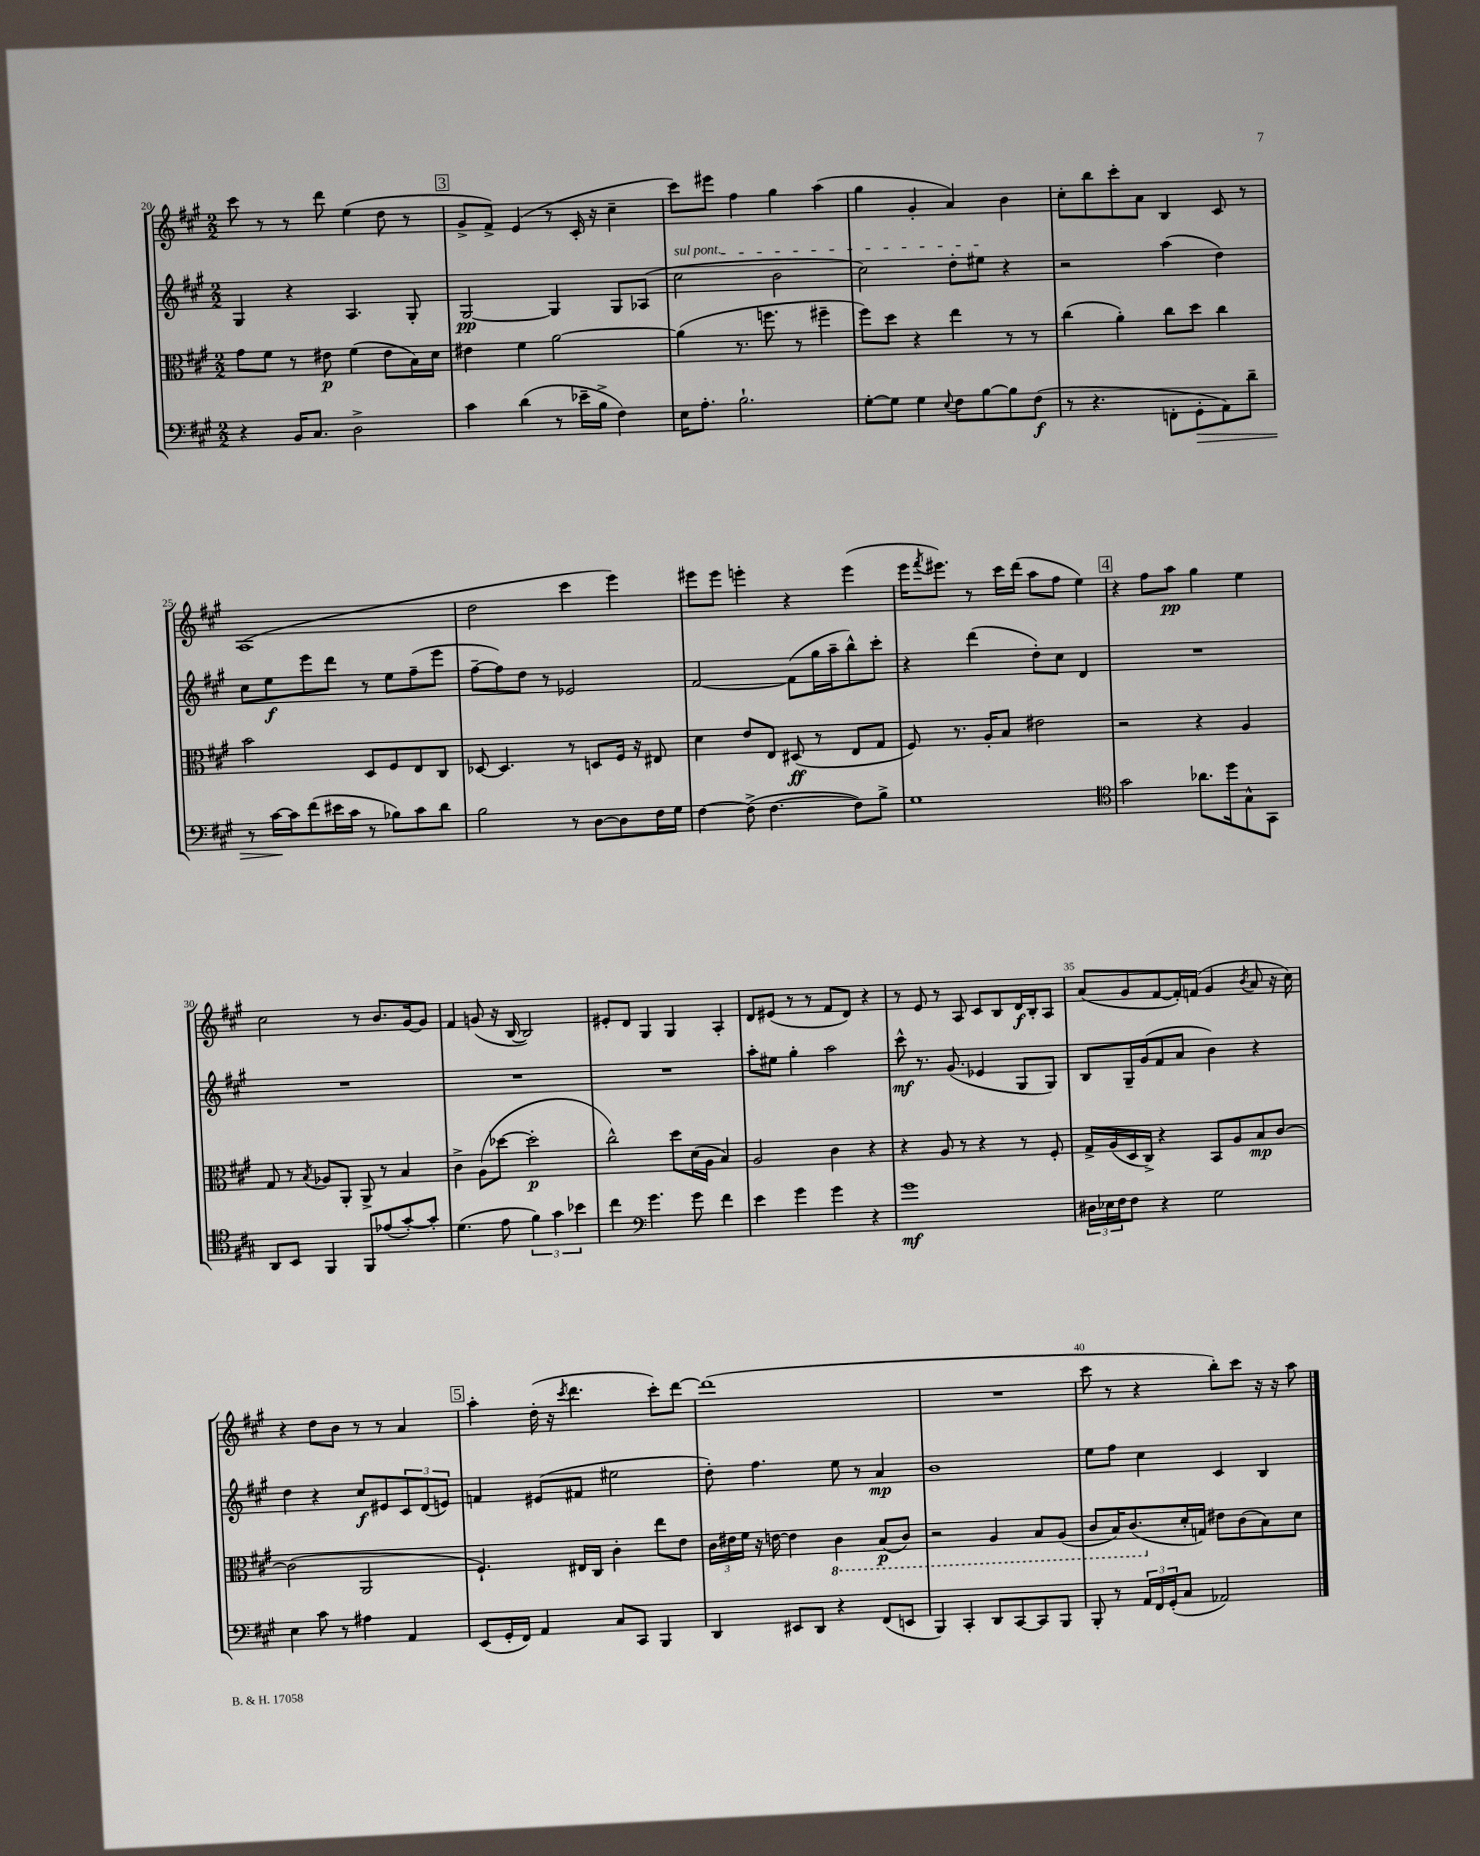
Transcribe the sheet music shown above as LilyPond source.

<<
\new StaffGroup <<
\new Staff = "s0" {
    \clef treble \key a \major \numericTimeSignature \time 2/2
    cis'''8 r8 r8 d'''8 e''4( d''8 r8 |
    \mark \markup { \box "3" } gis'8-> fis'8->) e'4( r8 cis'16-. r16 cis''4-- |
    cis'''8) eis'''8 fis''4 gis''4 a''4( |
    gis''4 gis'4-. a'4) b'4 |
    cis''8-. b''8 cis'''8-. a'8 b4 cis'8 r8 |
    a1( |
    d''2 cis'''4 e'''4) |
    eis'''8 eis'''8 e'''4-. r4 e'''4( |
    e'''16 \acciaccatura { fis'''8 } eis'''8.) r8 cis'''16 d'''16( a''8 fis''8 e''4) |
    \mark \markup { \box "4" } r4 fis''8 a''8\pp gis''4 e''4 |
    cis''2 r8 b'8. gis'16~ gis'8 |
    fis'4 g'8( r16 b16~ b2) |
    eis'8-. d'8 gis4 gis4 a4-. |
    d'8 eis'8( r8 r8 fis'8 d'8) r4 |
    r8 e'8 r8 a8 cis'8 b8 d'16\f b16-. a8 |
    a'8( gis'8 fis'8~ fis'16-.) f'16( gis'4 \acciaccatura { b'8 } a'8 r16 cis''16) |
    r4 d''8 b'8 r8 r8 a'4 |
    \mark \markup { \box "5" } a''4-. d''16-.( r16 \acciaccatura { cis'''8 } d'''4. cis'''8-.) d'''8~ |
    d'''1( |
    R1 |
    cis'''8 r8 r4 b''8-.) cis'''8 r16 r16 a''8 \bar "|." |
}
\new Staff = "s1" {
    \clef treble \key a \major \numericTimeSignature \time 2/2
    gis4 r4 a4. gis8-. |
    \mark \markup { \box "3" } gis2~\pp gis4 gis8 aes8( |
    \once \override TextSpanner.bound-details.left.text = \markup { \italic "sul pont." } cis''2\startTextSpan b'2 |
    cis''2) d''8-. eis''8\stopTextSpan r4 |
    r2 a''4( d''4) |
    cis''8 e''8\f e'''8 d'''8 r8 e''8 fis''8--( e'''8 |
    fis''8~-- fis''8) d''8 r8 ees'2 |
    fis'2~ fis'8( gis''16 a''16-- b''8-^) cis'''8-. |
    r4 d'''4( d''8-.) cis''8 d'4 |
    \mark \markup { \box "4" } R1 |
    R1 |
    R1 |
    R1 |
    a''8-. eis''8 gis''4-. a''2 |
    cis'''8-^\mf r8. gis'8.( ees'4 gis8 gis8) |
    b8 gis16-- gis'16( fis'8 a'8 b'4) r4 |
    d''4 r4 cis''8\f eis'8 \tuplet 3/2 { cis'8 d'8( e'8) } |
    \mark \markup { \box "5" } f'4 eis'8( fis'8 eis''2 |
    d''8-.) fis''4. e''8 r8 a'4\mp |
    b'1 |
    e''8 fis''8 cis''4 cis'4 b4 \bar "|." |
}
\new Staff = "s2" {
    \clef alto \key a \major \numericTimeSignature \time 2/2
    gis'8 fis'8 r8 eis'8\p fis'4( eis'8 b16) d'16 |
    \mark \markup { \box "3" } eis'4 fis'4 a'2~ |
    a'4( r8. f''8. r8 fis''4-- |
    fis''8) d''8 r4 e''4 r8 r8 |
    cis''4( a'4-.) cis''8 d''8 cis''4 |
    b'2 d8 fis8 e8 cis8 |
    des8~ des4. r8 d8 fis16 r16 eis8 |
    d'4 e'8 e8 dis8\ff( r8 e8 gis8 |
    fis8) r8. a16-. b8 eis'2 |
    \mark \markup { \box "4" } r2 r4 a4 |
    gis8 r8 \acciaccatura { b8 } aes8 a,8-. a,8-> r8 b4 |
    cis'4-> a8( des''8~ des''2-.\p |
    cis''2-^) d''8 d'16( a16 b4) |
    a2 cis'4 r4 |
    r4 a8 r8 r4 r8 fis8-. |
    gis16-> a16( d16 cis16->) r4 b,8 a8 b8\mp cis'8~ |
    cis'2( a,2 |
    \mark \markup { \box "5" } fis4.-!) eis16 cis16 cis'4-. e''8 e'8 |
    \tuplet 3/2 { cis'16 eis'16 fis'16 } r16 e'16~ e'4 \ottava #-1 cis4 b,8\p( cis8) |
    r2 a,4 b,8 a,8( |
    cis8 b,16) cis8.( \ottava #0 d'16-. g16) eis'8 cis'8( b8) d'8 \bar "|." |
}
\new Staff = "s3" {
    \clef bass \key a \major \numericTimeSignature \time 2/2
    r4 b,16 cis8. d2-> |
    \mark \markup { \box "3" } cis'4 d'4( r8 ees'16-- b16-> fis4) |
    e16 a8.-. b2.-! |
    gis8~-. gis8 gis4 \appoggiatura { e8 } fis8 b8~ b8 fis8\f( |
    r8 r4. f,8-. gis,8-.\> a,8) d'8-- |
    r8 cis'16~\! cis'16 fis'8( eis'16 cis'16 r8 bes8) cis'8 d'8 |
    b2 r8 d8~ d8 fis16 gis16 |
    fis4~ fis8->( fis4.~ fis8) b8-> |
    gis1 |
    \mark \markup { \box "4" } \clef tenor gis'2 aes'8. d''16 gis8-^ gis,8 |
    a,8 b,8 fis,4 fis,8 ees'8( gis'8~-.) gis'8-. |
    d'4.( e'8 \tuplet 3/2 { fis'4) gis'4 bes'4 } |
    cis''4 \clef bass gis'4. gis'8 fis'4 |
    e'4 gis'4 gis'4 r4 |
    gis'1\mf |
    \tuplet 3/2 { dis16 ees16 fis16 } fis8 r4 gis2 |
    e4 cis'8 r8 ais4 a,4 |
    \mark \markup { \box "5" } e,8( gis,16-. fis,16) a,4 cis8 cis,8 b,,4 |
    d,4 eis,8 d,8 r4 fis,8( e,8 |
    b,,4) cis,4-. d,8 cis,8~ cis,8 b,,8 |
    b,,8-. r8 \tuplet 3/2 { a,16 fis,16 gis,16-.( } cis8 aes,2) \bar "|." |
}
>>
>>
\layout { \context { \Score currentBarNumber = #20 \override BarNumber.break-visibility = ##(#f #t #t) barNumberVisibility = #(every-nth-bar-number-visible 5) } }
